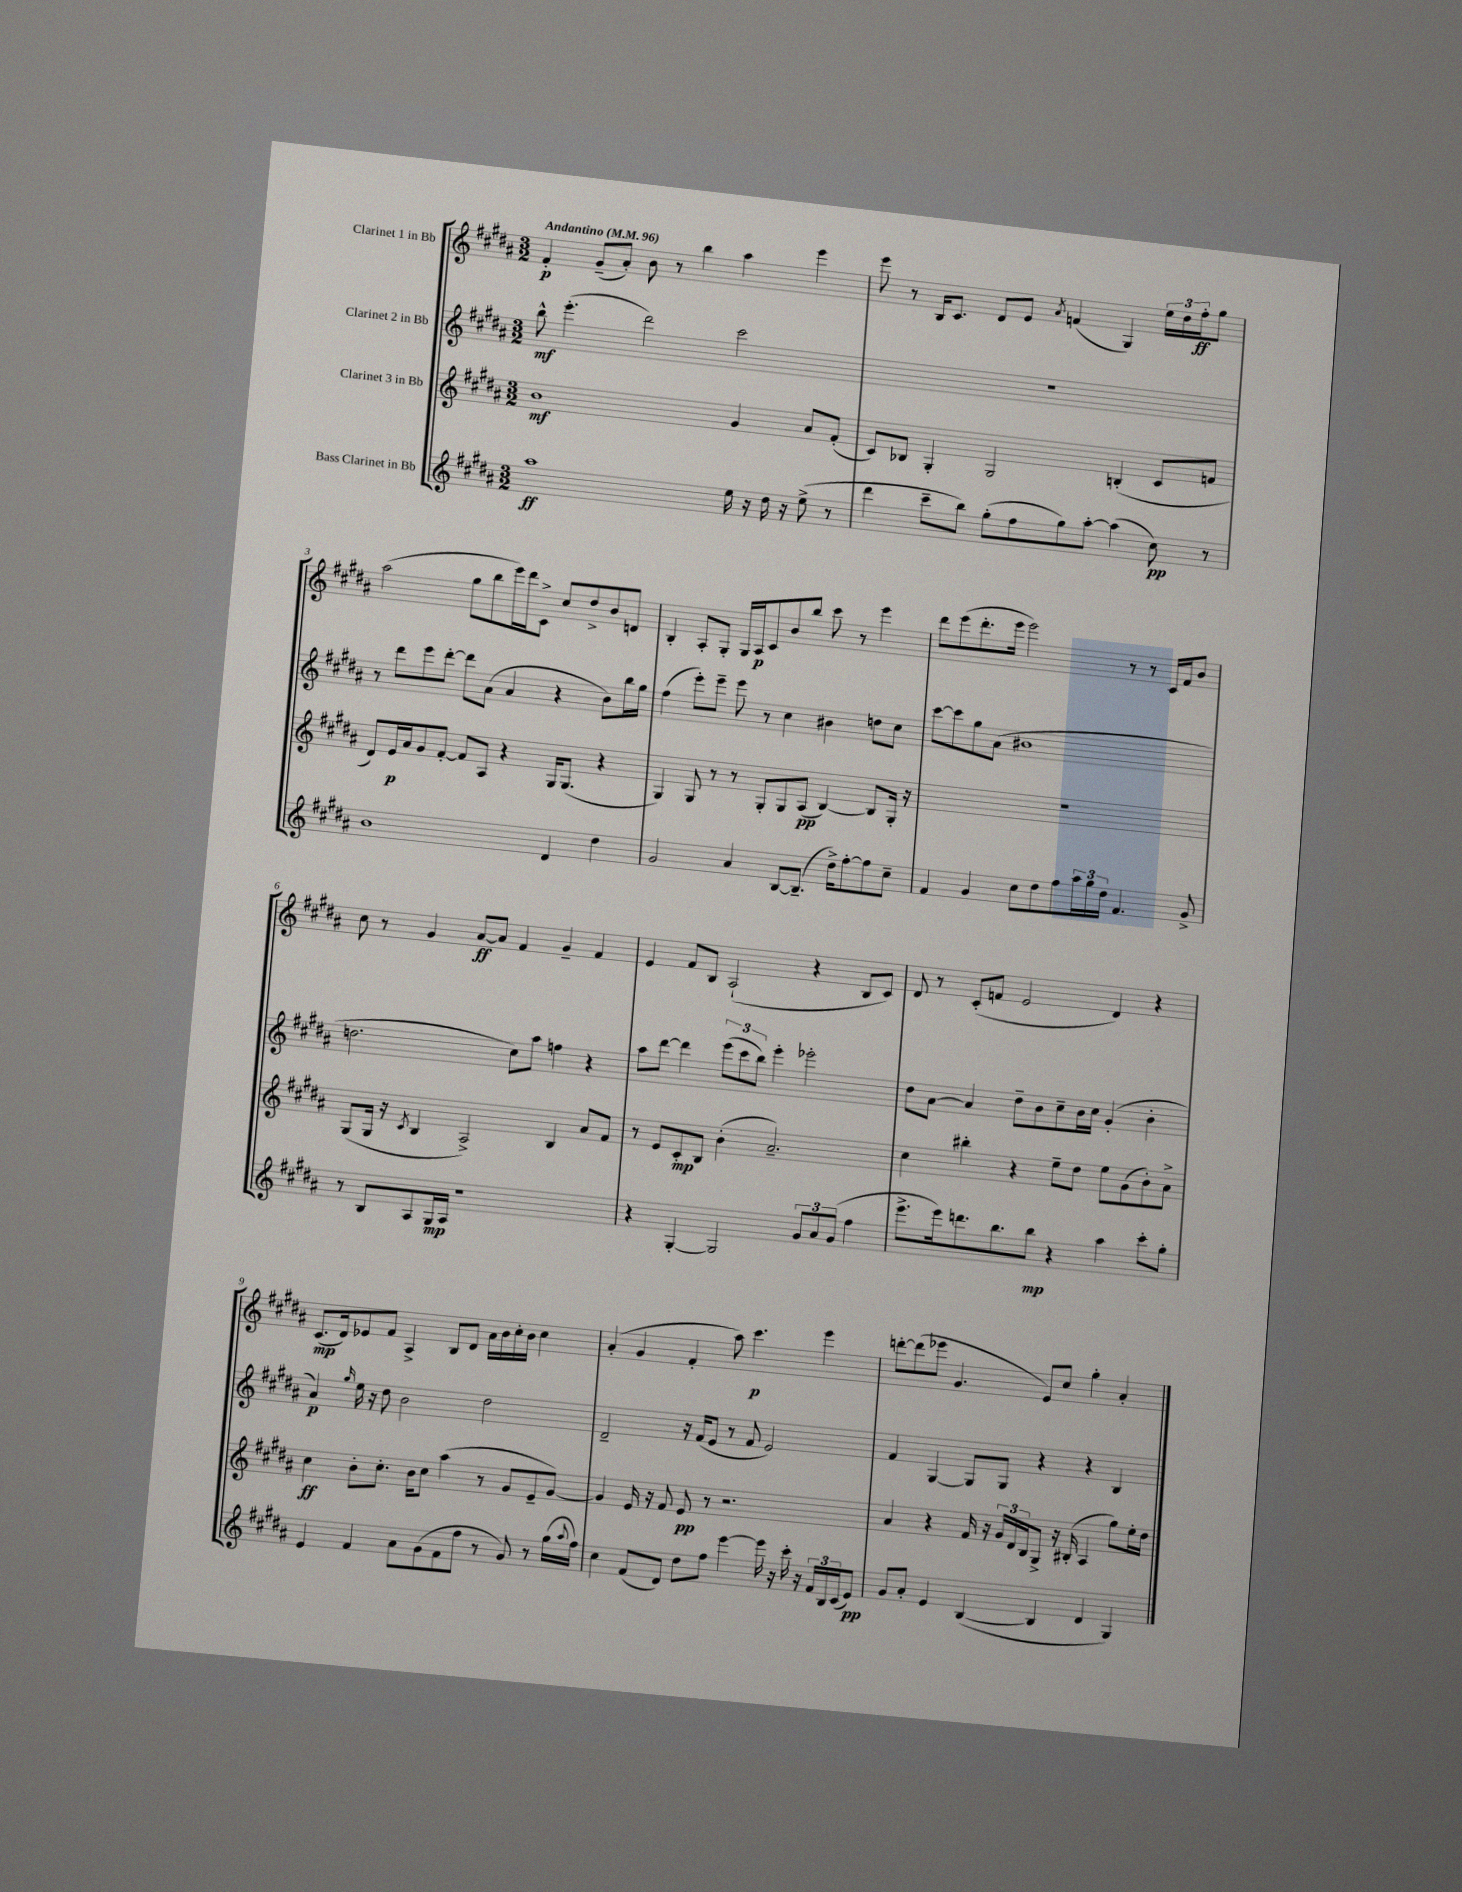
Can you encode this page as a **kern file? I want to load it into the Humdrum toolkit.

**kern	**dynam	**kern	**dynam	**kern	**dynam	**kern	**dynam
*part4	*part4	*part3	*part3	*part2	*part2	*part1	*part1
*staff4	*staff4	*staff3	*staff3	*staff2	*staff2	*staff1	*staff1
*I"Bass Clarinet in Bb	*	*I"Clarinet 3 in Bb	*	*I"Clarinet 2 in Bb	*	*I"Clarinet 1 in Bb	*
*clefG2	*	*clefG2	*	*clefG2	*	*clefG2	*
*k[f#c#g#d#a#]	*	*k[f#c#g#d#a#]	*	*k[f#c#g#d#a#]	*	*k[f#c#g#d#a#]	*
*M3/2	*	*M3/2	*	*M3/2	*	*M3/2	*
*MM96	*	*MM96	*	*MM96	*	*MM96	*
=1	=1	=1	=1	=1	=1	=1	=1
!	!	!	!	!	!	!LO:TX:a:B:t=Andantino	!
1aa#	ff	1b	mf	8bb^^\	mf	4f#'/	p
.	.	.	.	(4.eee'\	.	.	.
.	.	.	.	.	.	(8g#~/L	.
.	.	.	.	.	.	8a#'/J)	.
.	.	.	.	2ddd#\)	.	8b\	.
.	.	.	.	.	.	8r	.
.	.	.	.	.	.	4bb\	.
16ee\	.	4g#/	.	2ccc#\	.	4aa#\	.
16r	.	.	.	.	.	.	.
16dd#\	.	.	.	.	.	.	.
16r	.	.	.	.	.	.	.
(8ee^\	.	8a#/L	.	.	.	4eee\	.
8r	.	(8f#'/J	.	.	.	.	.
=2	=2	=2	=2	=2	=2	=2	=2
4ddd#\	.	8c#/L)	.	1.r	.	8eee\	.
.	.	8B-X/J	.	.	.	8r	.
8ccc#~\L	.	4G#'/	.	.	.	16B/KL	.
.	.	.	.	.	.	8.c#/J	.
8bb\J)	.	.	.	.	.	.	.
(8gg#'\L	.	2G#/	.	.	.	8d#/L	.
8ff#\	.	.	.	.	.	8e/J	.
.	.	.	.	.	.	8qa#/	.
8gg#\)	.	.	.	.	.	(4fn/	.
[8aa#'\J	.	.	.	.	.	.	.
(4aa#\]	.	(4Bn'/	.	.	.	4G#/)	.
8cc#\)	pp	8c#/L	.	.	.	24ee\LL	.
.	.	.	.	.	.	24dd#\	.
.	.	.	.	.	.	24ff#'\J	ff
8r	.	8fn/J	.	.	.	8gg#\J	.
!!LO:LB:g=z
=3	=3	=3	=3	=3	=3	=3	=3
1b	.	8d#/L)	.	8r	.	(2aa#\	.
.	.	16e/L	p	8ddd#\L	.	.	.
.	.	16a#/J	.	.	.	.	.
.	.	8g#/	.	8eee\	.	.	.
.	.	[8f#'/J	.	[8ddd#'\J	.	.	.
.	.	8f#/L]	.	8ddd#\L]	.	8gg#\L	.
.	.	8A#/J	.	(8a#\J	.	8bb\	.
.	.	4r	.	4a#/	.	16eee\L)	.
.	.	.	.	.	.	16ddd#\J	.
.	.	.	.	.	.	8c#^\J	.
4d#/	.	16G#/KL	.	4r	.	8cc#/L	.
.	.	(8.G#/J	.	.	.	.	.
.	.	.	.	.	.	8dd#^/	.
4dd#\	.	4r	.	8b\L)	.	8b/	.
.	.	.	.	16bb\L	.	8dn/J	.
.	.	.	.	16gg#\JJ	.	.	.
=4	=4	=4	=4	=4	=4	=4	=4
2g#/	.	4G#/)	.	(4ff#\	.	4B'/	.
.	.	8G#/	.	8eee'\L)	.	8A#'/L	.
.	.	8r	.	8eee~\J	.	8G#'/J	.
4a#/	.	8r	.	8eee\	.	16G#/LL	.
.	.	.	.	.	.	16A#/J	p
.	.	8G#'/L	.	8r	.	8c#/	.
[8B/L	.	8G#/	.	4cc#\	.	8b/	.
(8.B~/J]	.	(8A#/J	pp	.	.	8bb/J	.
.	.	[4B/)	.	4b#X\	.	8ccc#\	.
16dd#^\KL)	.	.	.	.	.	.	.
[8ff#'\	.	.	.	.	.	8r	.
8ff#\]	.	8B/L]	.	8ddn\L	.	4eee\	.
8cc#~\J	.	16G#'/Jk	.	8cc#\J	.	.	.
.	.	16r	.	.	.	.	.
=5	=5	=5	=5	=5	=5	=5	=5
4f#/	.	1.r	.	[8ccc#\L	.	8ddd#\L	.
.	.	.	.	8ccc#\]	.	(8eee\	.
4g#/	.	.	.	8gg#\	.	8.ddd#'\	.
.	.	.	.	(8a#\J	.	.	.
.	.	.	.	.	.	16eee\Jk	.
8cc#\L	.	.	.	1b#X	.	2eee\)	.
8dd#\	.	.	.	.	.	.	.
8ff#\	.	.	.	.	.	.	.
24aa#\L	.	.	.	.	.	.	.
24gg#\	.	.	.	.	.	.	.
24dd#\JJ	.	.	.	.	.	.	.
4.f#/	.	.	.	.	.	8r	.
.	.	.	.	.	.	8r	.
.	.	.	.	.	.	16c#/LL	.
.	.	.	.	.	.	16f#/J	.
8g#^/	.	.	.	.	.	8b/J	.
!!LO:LB:g=z
=6	=6	=6	=6	=6	=6	=6	=6
8r	.	(8G#/L	.	2.ddn\	.	8cc#\	.
8B/L	.	16G#/Jk	.	.	.	8r	.
.	.	16r	.	.	.	.	.
.	.	8qc#/	.	.	.	.	.
8A#/	.	4B/	.	.	.	4g#/	.
16G#/L	mp	.	.	.	.	.	.
16A#/JJ	.	.	.	.	.	.	.
1r	.	2A#^/)	.	.	.	[8a#/L	ff
.	.	.	.	.	.	8a#/J]	.
.	.	.	.	8cc#\L)	.	4f#/	.
.	.	.	.	8aa#\J	.	.	.
.	.	4B/	.	4ffn\	.	4g#~/	.
.	.	8a#/L	.	4r	.	4f#/	.
.	.	8f#/J	.	.	.	.	.
=7	=7	=7	=7	=7	=7	=7	=7
4r	.	8r	.	8aa#\L	.	4e/	.
.	.	8e/L	.	[8ddd#\J	.	.	.
[4G#'/	.	8c#'/	mp	4ddd#\]	.	8f#/L	.
.	.	8B/J	.	.	.	8B/J	.
2G#/]	.	(4b'\	.	(12eee\L	.	(2A#`/	.
.	.	.	.	12ccc#\	.	.	.
.	.	.	.	12bb\J)	.	.	.
.	.	2.a#~/)	.	4eee'\	.	.	.
12g#/L	.	.	.	2eee-X'\	.	4r	.
12a#/	.	.	.	.	.	.	.
(12g#/J	.	.	.	.	.	.	.
4ff#\	.	.	.	.	.	8B/L	.
.	.	.	.	.	.	8c#/J)	.
=8	=8	=8	=8	=8	=8	=8	=8
8.eee^\L	.	4cc#\	.	8dd#\L	.	8d#/	.
.	.	.	.	[8a#\J	.	8r	.
16eee\k)	.	.	.	.	.	.	.
8.dddn\	.	4bb#X'\	.	4a#/]	.	(8c#'/L	.
.	.	.	.	.	.	8fn/J	.
8.bb\	.	.	.	.	.	.	.
.	.	4r	.	8dd#~\L	.	2e/	.
8bb\J	mp	.	.	8b\	.	.	.
4r	.	8ee~\L	.	8cc#~\	.	.	.
.	.	8dd#\J	.	16b\L	.	.	.
.	.	.	.	16cc#\JJ	.	.	.
4aa#\	.	8ee\L	.	(4g#'/	.	4d#/)	.
.	.	(8g#\	.	.	.	.	.
8ccc#'\L	.	8b'\)	.	4b'\	.	4r	.
8gg#'\J	.	8a#^\J	.	.	.	.	.
!!LO:LB:g=z
=9	=9	=9	=9	=9	=9	=9	=9
4e/	.	4cc#\	ff	4a#/)	p	(8.c#/L	mp
.	.	.	.	.	.	16d#/k)	.
.	.	.	.	16qqgg#/	.	.	.
4f#/	.	8b'\L	.	16ee\	.	8e-X/	.
.	.	.	.	16r	.	.	.
.	.	8.cc#'\J	.	8dd#\	.	8f#/J	.
8a#\L	.	.	.	2b\	.	4A#^/	.
.	.	16b\KL	.	.	.	.	.
(8g#\	.	8cc#\J	.	.	.	.	.
8f#\	.	(4aa#\	.	.	.	8B/L	.
8ff#\J	.	.	.	.	.	8d#/J	.
8r	.	8r	.	2dd#\	.	16a#\LL	.
.	.	.	.	.	.	16b\	.
8g#/)	.	8g#/L	.	.	.	16cc#'\	.
.	.	.	.	.	.	16b\JJ	.
8r	.	8e~/	.	.	.	4cc#\	.
(16gg#\LL	.	[8g#/J)	.	.	.	.	.
8qqaa#/	.	.	.	.	.	.	.
16ff#\JJ)	.	.	.	.	.	.	.
=10	=10	=10	=10	=10	=10	=10	=10
4cc#\	.	4g#/]	.	2d#~/	.	(4a#'/	.
(8f#/L	.	16e/	.	.	.	4g#/	.
.	.	16r	.	.	.	.	.
8d#/J)	.	8f#/	.	.	.	.	.
8dd#\L	.	8e/	pp	16r	.	4f#'/	.
.	.	.	.	(16f#/KL	.	.	.
8ff#\J	.	8r	.	8e/J	.	.	.
[4eee\	.	2.r	.	8r	.	8aa#\)	.
.	.	.	.	8f#/	.	4.ccc#\	p
16eee\]	.	.	.	2e/)	.	.	.
16r	.	.	.	.	.	.	.
16ccc#'\	.	.	.	.	.	.	.
16r	.	.	.	.	.	.	.
24f#/LL	.	.	.	.	.	4eee\	.
24B/	.	.	.	.	.	.	.
(24c#/J	.	.	.	.	.	.	.
8e/J)	pp	.	.	.	.	.	.
=11	=11	=11	=11	=11	=11	=11	=11
8g#/L	.	4a#/	.	4f#/	.	[8dddn'\L	.
8a#'/J	.	.	.	.	.	(8ddd\]	.
4e/	.	4r	.	[4G#/	.	8eee-X\J	.
.	.	.	.	.	.	4.g#/	.
([4B/	.	16f#/	.	8G#/L]	.	.	.
.	.	16r	.	.	.	.	.
.	.	24g#/LL	.	8G#/J	.	.	.
.	.	24d#/	.	.	.	.	.
.	.	24B/J	.	.	.	.	.
4B/]	.	8G#^/J	.	4r	.	8e/L)	.
.	.	16r	.	.	.	8cc#/J	.
.	.	(16B#X'/	.	.	.	.	.
4d#/	.	4A#/	.	4r	.	4gg#'\	.
4G#/)	.	8gg#\L)	.	4B/	.	4a#'/	.
.	.	16ee'\L	.	.	.	.	.
.	.	16dd#\JJ	.	.	.	.	.
==	==	==	==	==	==	==	==
*-	*-	*-	*-	*-	*-	*-	*-
